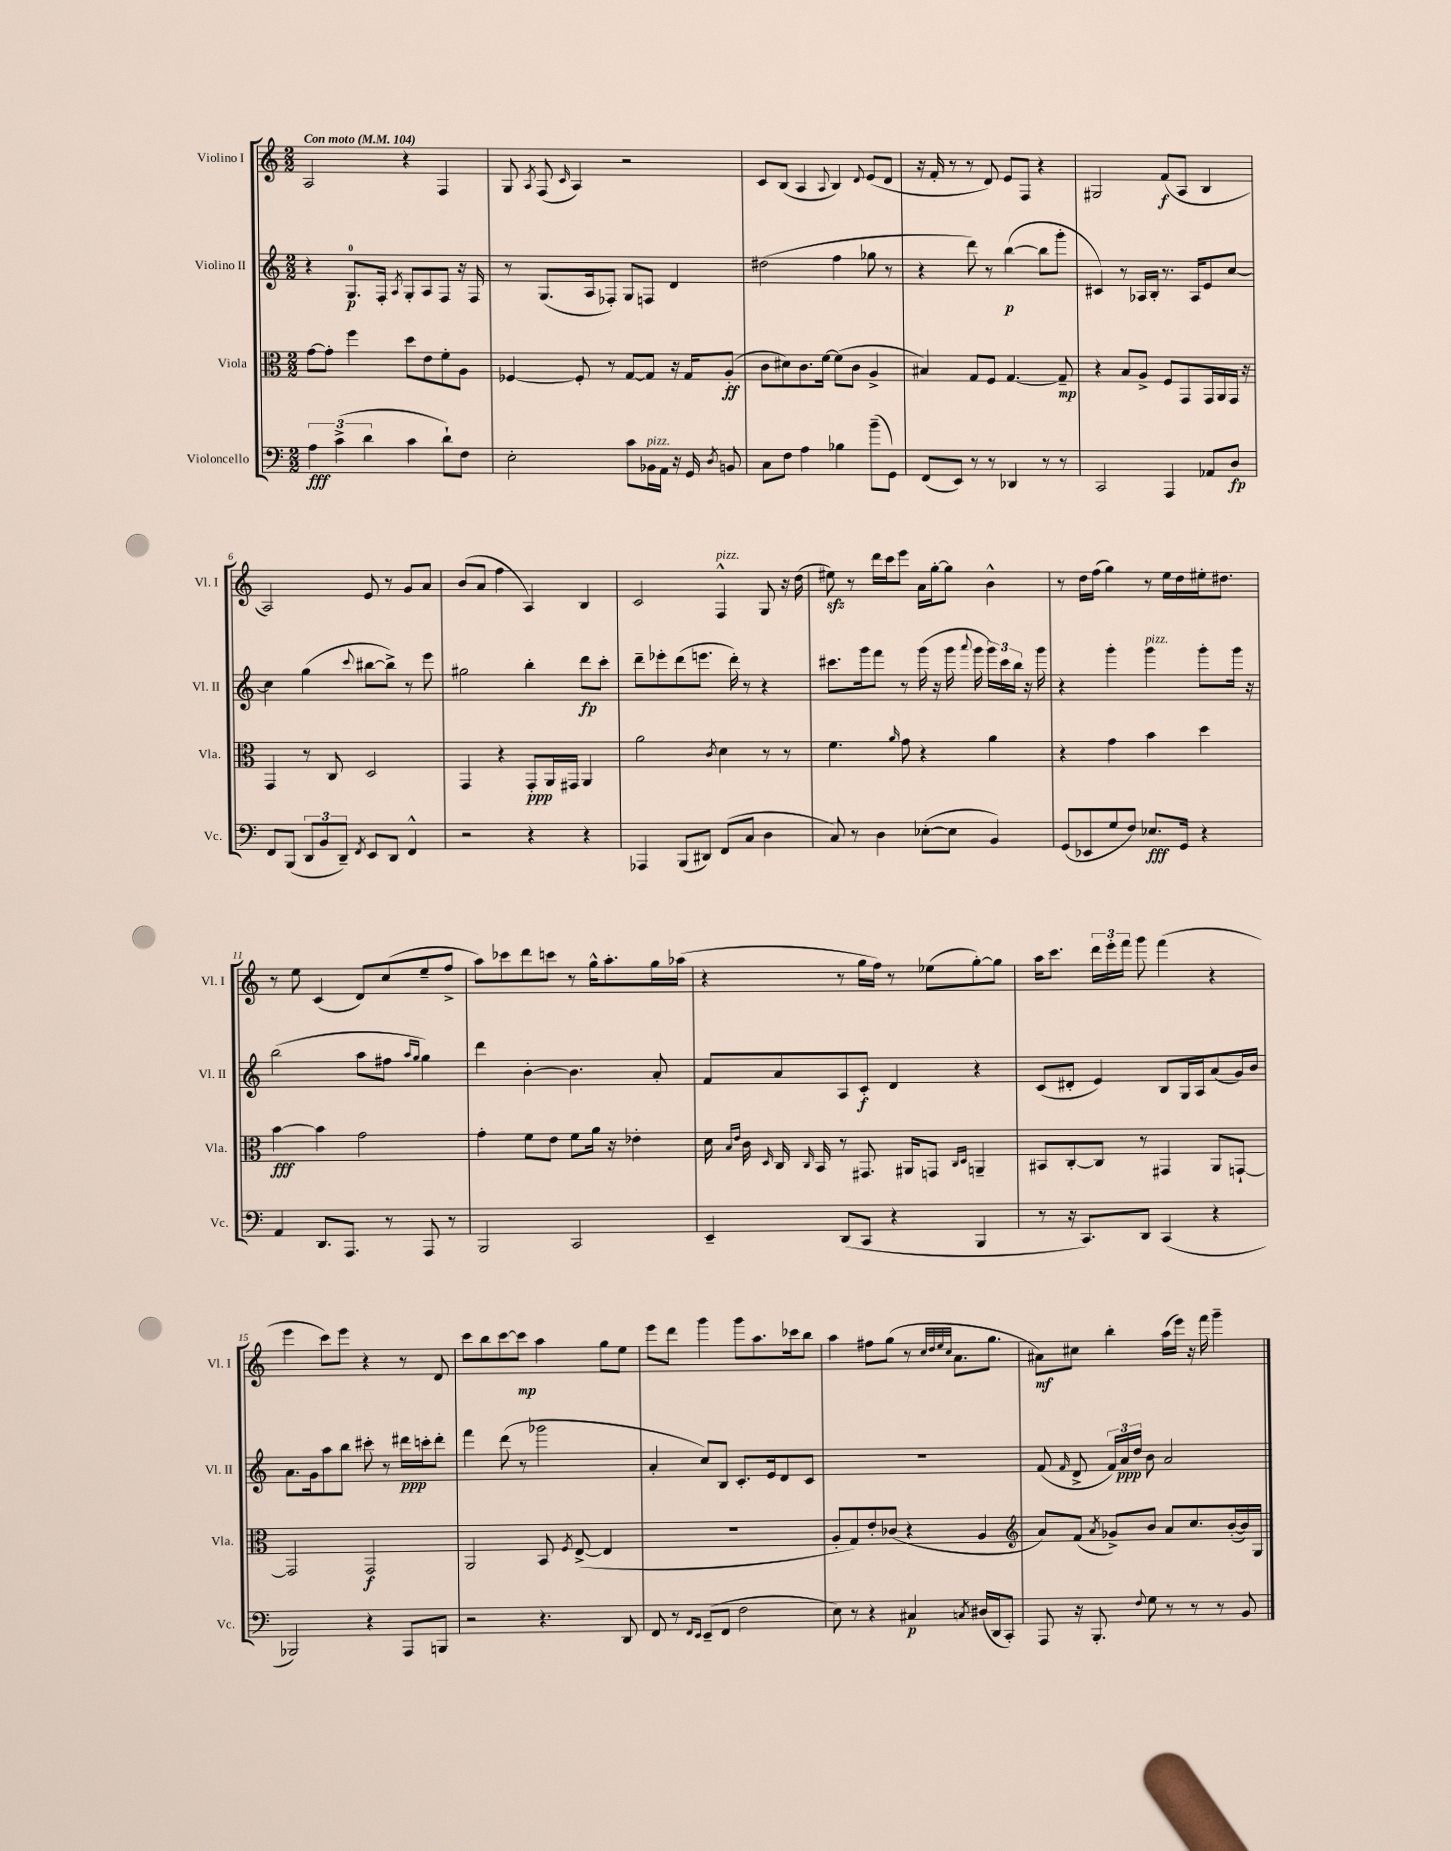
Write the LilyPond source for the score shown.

<<
\new StaffGroup <<
\new Staff = "s0" \with { instrumentName = "Violino I" shortInstrumentName = "Vl. I" } {
    \clef treble \key c \major \numericTimeSignature \time 2/2 \tempo "Con moto" 4 = 104
    \autoBeamOff a2 r4 f4 |
    g8 \acciaccatura { a8 } f8( \grace { c'16 } a4) r2 |
    c'8[ b8]( a4 \appoggiatura { a8 } b4) \appoggiatura { d'8 } e'8[( d'8] |
    r16 f'16-. r8 r8 d'8) e'8[ f8] r4 |
    gis2 f'8[\f( a8] b4 |
    a2) e'8 r8 g'8[ a'8] |
    b'8[( a'8] f''4 a4) b4 |
    c'2 f4-^^\markup { \italic "pizz." } g8 r16 d''16( |
    eis''8\sfz) r8 d'''16[ c'''16 e'''8] a'16[ g''16~-. g''8] b'4-^ |
    r8 d''16[ f''16]( g''4) r8 e''16[ d''16 eis''16-. dis''8.] |
    r8 e''8 c'4( d'8[) c''8( e''8-- f''8]-> |
    a''8[) ces'''8 d'''8 c'''8] r8 g''16[-^ a''8.-. g''16 aes''16]( |
    r4 r8 g''16[ f''16]) r8 ees''8[( g''8~-.) g''8] |
    a''16[ c'''8.] \tuplet 3/2 { d'''16[ e'''16-. f'''16] } g'''8 f'''4( r4 |
    e'''4 c'''8[) e'''8] r4 r8 d'8 |
    c'''8[ b''8 c'''8~ c'''8]\mp a''4 g''8[ e''8] |
    e'''8[ d'''8] g'''4 g'''8[ a''8. ces'''16 b''8] |
    a''4 fis''8[ g''8]( r8 \grace { c''32[ d''32 e''32 c''32] } a'8.[ g''8.] |
    ais'8[\mf) cis''8] b''4-. a''16[( e'''16]) r16 f'''16 g'''4-- \bar "|." |
}
\new Staff = "s1" \with { instrumentName = "Violino II" shortInstrumentName = "Vl. II" } {
    \clef treble \key c \major \numericTimeSignature \time 2/2
    \autoBeamOff r4 g8.[-0\p f16]-. \acciaccatura { a8 } g8[-. a8 f8] r16 f16 |
    r8 g8.[( a16 fes8]-.) g8[ f8] d'4 |
    dis''2( f''4 ges''8 r8 |
    r4 d'''8) r8 b''4~\p( b''8[ g'''8]-. |
    cis'4) r8 aes16[ b16]-. r8. aes16[ e'8 c''8]~ |
    c''4 g''4( \appoggiatura { c'''8 } bis''8[~ bis''8]->) r8 e'''8 |
    gis''2 b''4-. d'''8[\fp c'''8]-. |
    d'''8[-- ees'''8-. d'''8( e'''8.] d'''16-.) r8 r4 |
    cis'''8.[ g'''16 f'''8] r8 g'''16( r16 g'''16 \appoggiatura { a'''8 } g'''16 \tuplet 3/2 { g'''16[) cis'''16 b''16] } r16 g'''16 |
    r4 g'''4-. g'''4^\markup { \italic "pizz." } g'''8[-. g'''16] r16 |
    b''2( a''8[ fis''8] \grace { a''16[ g''16] } g''4) |
    d'''4 b'4~-. b'4. a'8-. |
    f'8[ a'8 a8 c'8]-.\f d'4 r4 |
    c'8[( dis'8]-. e'4) b8[ g16 a16 a'8( g'16) b'16] |
    a'8.[ g'16 a''8 b''8] cis'''8-. r8 dis'''16[\ppp c'''16-. dis'''8]-. |
    f'''4 d'''8( r8 ges'''2 |
    a'4-. c''8[) b8] c'8.[-. e'16 d'8 c'8] |
    R1 |
    f'8( \grace { f'16 } d'8-> \tuplet 3/2 { f'16[) a'16\ppp d''16] } b'8 a'2 \bar "|." |
}
\new Staff = "s2" \with { instrumentName = "Viola" shortInstrumentName = "Vla." } {
    \clef alto \key c \major \numericTimeSignature \time 2/2
    \autoBeamOff g'8[~ g'8]-. f''4 d''8[ e'8 f'8-. a8] |
    fes4~ fes8-. r8 g8[~ g8] r16 g16[ a8]-.\ff( |
    c'8[ dis'8) c'8. f'16]~ f'8[( c'8] a4-> |
    bis4) g8[ f8] g4.~ g8--\mp |
    r4 b8[ a8]-> f8[ g,8 g,16 a,16 g,16] r16 |
    g,4 r8 c8 d2 |
    g,4 r4 g,8[-.\ppp a,16 gis,16] a,4 |
    a'2 \acciaccatura { c'8 } d'4 r8 r8 |
    f'4. \grace { a'16 } g'8 r4 a'4 |
    r4 g'4 b'4 d''4 |
    b'4~\fff b'4 g'2 |
    g'4-. f'8[ e'8] f'8[ a'16] r16 ees'4-. |
    d'16 \grace { b16[ e'16] } c'16 \grace { d16 } c16 \grace { c16 } b,16 r8 gis,8. ais,16[ g,8] \grace { c16[ d16] } a,4-- |
    bis,8[ c8~-. c8] r8 gis,4 a,8[ g,8]~-! |
    g,2 g,2\f |
    a,2 b,8 \acciaccatura { f8 } e8~->( e4 |
    R1 |
    a8[-. g8) e'8-. ces'8]( r4 a4 |
    \clef treble a'8[) f'8]( \acciaccatura { a'8 } ges'8[->) b'8] a'8[ c''8. b'16~-.( b'16) g16] \bar "|." |
}
\new Staff = "s3" \with { instrumentName = "Violoncello" shortInstrumentName = "Vc." } {
    \clef bass \key c \major \numericTimeSignature \time 2/2
    \autoBeamOff \tuplet 3/2 { a4\fff c'4->( d'4 } c'4 d'8[-!) f8] |
    e2-. c'8[ bes,16^\markup { \italic "pizz." } a,16] r16 g,16 \acciaccatura { d8 } b,8 |
    c8[ f8] a4 bes4 b'8[--( g,8]) |
    f,8[( e,8]) r8 r8 des,4 r8 r8 |
    c,2 a,,4 aes,8[ d8]\fp |
    f,8[ b,,8]( \tuplet 3/2 { d,8[ b,8 d,8]--) } \acciaccatura { f,8 } e,8[ d,8] f,4-^ |
    r2 r4 r4 |
    aes,,4 b,,8[( dis,8]) f,8[( c8] d4 |
    c8) r8 d4 ees8[~-.( ees8] b,4) |
    g,8[( ees,8 g8 f8]) ees8.[\fff g,16] r4 |
    a,4 d,8.[ a,,8.] r8 a,,8 r8 |
    b,,2 c,2 |
    e,4-- d,8[( c,8] r4 b,,4 |
    r8 r16 c,8.[) d,8] c,4( r4 |
    bes,,2) r4 a,,8[ b,,8] |
    r2 r4. d,8 |
    f,8 r8 \grace { f,16[ e,16] } e,8[--( f,8] f2 |
    e8) r8 r4 cis4\p \acciaccatura { c8 } dis16[( d,16 c,8]-.) |
    a,,8 r16 b,,8.-. \appoggiatura { f8 } g8 r8 r8 r8 b,8 \bar "|." |
}
>>
>>
